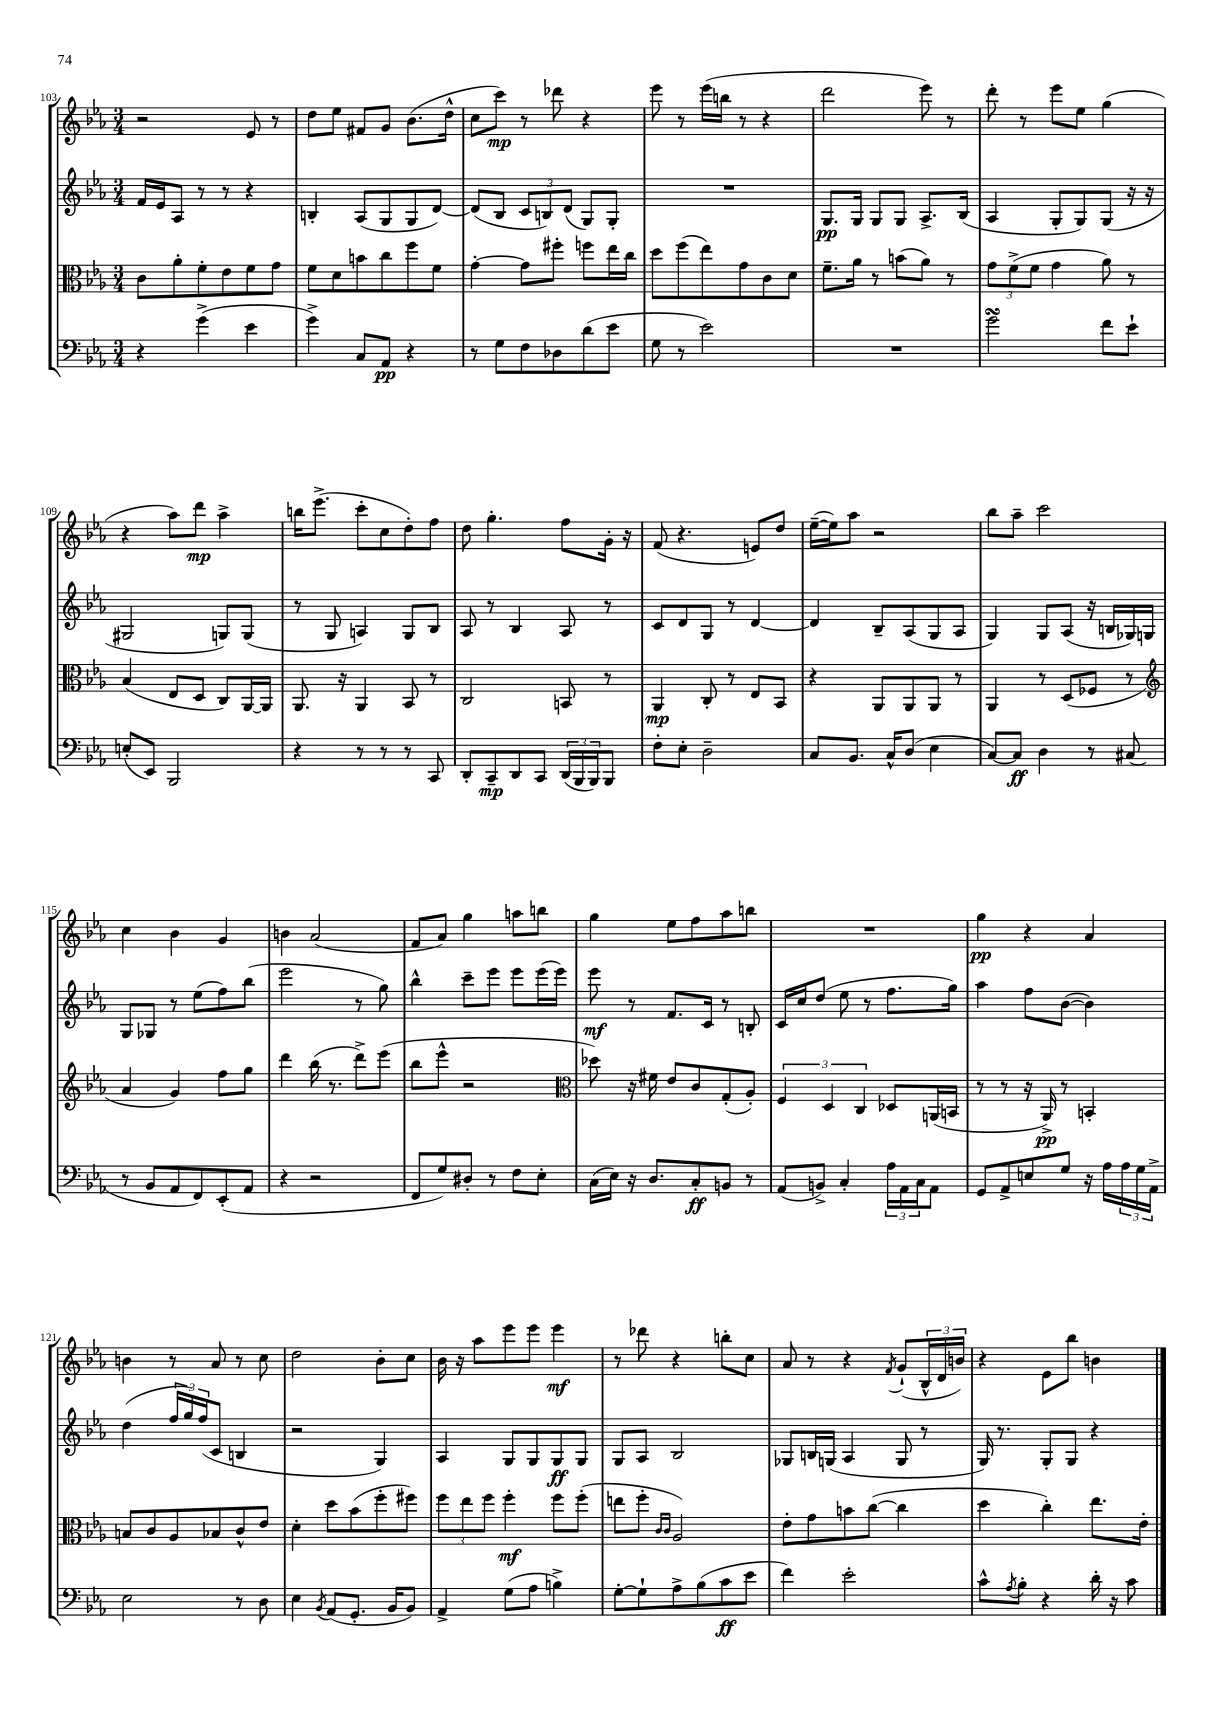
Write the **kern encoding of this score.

**kern	**dynam	**kern	**dynam	**kern	**dynam	**kern	**dynam
*part4	*part4	*part3	*part3	*part2	*part2	*part1	*part1
*staff4	*staff4	*staff3	*staff3	*staff2	*staff2	*staff1	*staff1
*clefF4	*	*clefC3	*	*clefG2	*	*clefG2	*
*k[b-e-a-]	*	*k[b-e-a-]	*	*k[b-e-a-]	*	*k[b-e-a-]	*
*M3/4	*	*M3/4	*	*M3/4	*	*M3/4	*
=103	=103	=103	=103	=103	=103	=103	=103
4r	.	8c\L	.	16f/LL	.	2r	.
.	.	.	.	16e-/J	.	.	.
.	.	8a-'\	.	8A-/J	.	.	.
(4g^\	.	8f'\	.	8r	.	.	.
.	.	8e-\	.	8r	.	.	.
4e-\	.	8f\	.	4r	.	8e-/	.
.	.	8g\J	.	.	.	8r	.
=104	=104	=104	=104	=104	=104	=104	=104
4g^\)	.	8f\L	.	4Bn'/	.	8dd\L	.
.	.	8d\	.	.	.	8ee-\J	.
8C/L	.	8bn\	.	(8A-/L	.	8f#X/L	.
8AA-/J	pp	8cc\	.	8G/	.	8g/J	.
4r	.	8ff\	.	8G/	.	(8.b-\L	.
.	.	8f\J	.	[8d/J)	.	.	.
.	.	.	.	.	.	16dd^^\Jk	.
=105	=105	=105	=105	=105	=105	=105	=105
8r	.	[4g'\	.	(8d/L]	.	8cc\L	.
8G\L	.	.	.	8B-/J	.	8ccc\J)	mp
8F\	.	8g\L]	.	12c/L	.	8r	.
.	.	.	.	12Bn/)	.	.	.
8D-X\	.	8ff#X'\J	.	.	.	8ddd-X\	.
.	.	.	.	(12d/J	.	.	.
(8d\	.	8ffn\L	.	8G/L)	.	4r	.
8e-\J	.	16ee-\L	.	8G'/J	.	.	.
.	.	16cc\JJ	.	.	.	.	.
=106	=106	=106	=106	=106	=106	=106	=106
8G\	.	8dd\L	.	2.r	.	8eee-\	.
8r	.	(8ff\	.	.	.	8r	.
2e-\)	.	8ee-\)	.	.	.	(16eee-\LL	.
.	.	.	.	.	.	16bbn\JJ	.
.	.	8g\	.	.	.	8r	.
.	.	8c\	.	.	.	4r	.
.	.	8d\J	.	.	.	.	.
=107	=107	=107	=107	=107	=107	=107	=107
2.r	.	8.f~\L	.	8.G/L	pp	2ddd\	.
.	.	16a-\Jk	.	16G/Jk	.	.	.
.	.	8r	.	8G/L	.	.	.
.	.	(8bn\L	.	8G/J	.	.	.
.	.	8a-\J)	.	8.A-^/L	.	8eee-\)	.
.	.	8r	.	.	.	8r	.
.	.	.	.	(16B-/Jk	.	.	.
=108	=108	=108	=108	=108	=108	=108	=108
2gsSsS\	.	12g\L	.	4A-/	.	8ddd'\	.
.	.	(12f^\	.	.	.	.	.
.	.	.	.	.	.	8r	.
.	.	12f\J	.	.	.	.	.
.	.	4g\	.	8G'/L	.	8eee-\L	.
.	.	.	.	8G/)	.	8ee-\J	.
8f\L	.	8a-\)	.	(8G/J	.	(4gg\	.
8e-`\J	.	8r	.	16r	.	.	.
.	.	.	.	16r	.	.	.
!!LO:LB:g=z
=109	=109	=109	=109	=109	=109	=109	=109
(8En'/L	.	(4B-/	.	2G#X/	.	4r	.
8EE-/J)	.	.	.	.	.	.	.
2BBB-/	.	8E-/L	.	.	.	8aa-\L)	.
.	.	8D/J	.	.	.	8ddd\J	mp
.	.	8C/L)	.	8Gn/L)	.	4aa-^\	.
.	.	[16AA-/L	.	(8G/J	.	.	.
.	.	16AA-/JJ]	.	.	.	.	.
=110	=110	=110	=110	=110	=110	=110	=110
4r	.	8.AA-/	.	8r	.	16bbn\KL	.
.	.	.	.	.	.	(8.eee-^\J	.
.	.	.	.	8G/	.	.	.
.	.	16r	.	.	.	.	.
8r	.	4AA-/	.	4An/)	.	8ccc'\L	.
8r	.	.	.	.	.	8cc\	.
8r	.	8BB-/	.	8G/L	.	8dd'\)	.
8CC/	.	8r	.	8B-/J	.	8ff\J	.
=111	=111	=111	=111	=111	=111	=111	=111
8DD'/L	.	2C/	.	8A-/	.	8dd\	.
8CC~/	mp	.	.	8r	.	4.gg'\	.
8DD/	.	.	.	4B-/	.	.	.
8CC/J	.	.	.	.	.	.	.
(24DD/LL	.	8BBn/	.	8A-/	.	8ff\L	.
24BBB-/	.	.	.	.	.	.	.
24BBB-/J)	.	.	.	.	.	.	.
8BBB-/J	.	8r	.	8r	.	16g'\Jk	.
.	.	.	.	.	.	16r	.
=112	=112	=112	=112	=112	=112	=112	=112
8F'\L	.	4AA-/	mp	8c/L	.	(8f/	.
8E-'\J	.	.	.	8d/	.	4.r	.
2D~\	.	8C'/	.	8G/J	.	.	.
.	.	8r	.	8r	.	.	.
.	.	8E-/L	.	[4d/	.	8en/L)	.
.	.	8BB-/J	.	.	.	8dd/J	.
=113	=113	=113	=113	=113	=113	=113	=113
8C/L	.	4r	.	4d/]	.	([16ee-~\LL	.
.	.	.	.	.	.	16ee-\J])	.
8.BB-/J	.	.	.	.	.	8aa-\J	.
.	.	8AA-/L	.	8B-~/L	.	2r	.
16C^^/KL	.	.	.	.	.	.	.
(8D/J	.	8AA-/	.	(8A-/	.	.	.
4E-\	.	8AA-/J	.	8G/	.	.	.
.	.	8r	.	8A-/J	.	.	.
=114	=114	=114	=114	=114	=114	=114	=114
[8C/L)	.	4AA-/	.	4G/)	.	8bb-\L	.
8C/J]	ff	.	.	.	.	8aa-~\J	.
4D\	.	8r	.	8G/L	.	2ccc\	.
.	.	(8D/L	.	(8A-/J	.	.	.
8r	.	8F-X/J	.	16r	.	.	.
.	.	.	.	16Bn/LL	.	.	.
(8C#X/	.	8r	.	16G-X/)	.	.	.
.	.	.	.	16Gn/JJ	.	.	.
!!LO:LB:g=z
=115	=115	=115	=115	=115	=115	=115	=115
*	*	*clefG2	*	*	*	*	*
8r	.	4a-/	.	8G/L	.	4cc\	.
8BB-/L	.	.	.	8G-X/J	.	.	.
8AA-/	.	4g/)	.	8r	.	4b-\	.
8FF/)	.	.	.	(8ee-\L	.	.	.
(8EE-'/	.	8ff\L	.	8ff\)	.	4g/	.
8AA-/J	.	8gg\J	.	(8bb-\J	.	.	.
=116	=116	=116	=116	=116	=116	=116	=116
4r	.	4ddd\	.	2eee-\	.	4bn\	.
2r	.	(16bb-\	.	.	.	(2a-/	.
.	.	8.r	.	.	.	.	.
.	.	8ddd^\L)	.	8r	.	.	.
.	.	(8eee-\J	.	8gg\)	.	.	.
=117	=117	=117	=117	=117	=117	=117	=117
8FF/L	.	8bb-\L	.	4bb-^^\	.	8f/L	.
8G/)	.	8eee-^^\J	.	.	.	8a-/J)	.
8D#X'/J	.	2r	.	8ccc~\L	.	4gg\	.
8r	.	.	.	8eee-\J	.	.	.
8F\L	.	.	.	8eee-\L	.	8aan\L	.
8E-'\J	.	.	.	(16eee-\L	.	8bbn\J	.
.	.	.	.	16eee-\JJ)	.	.	.
=118	=118	=118	=118	=118	=118	=118	=118
*	*	*clefC3	*	*	*	*	*
(16C\LL	.	8dd-X\)	.	8eee-\	mf	4gg\	.
16E-\JJ)	.	.	.	.	.	.	.
16r	.	16r	.	8r	.	.	.
8.D/L	.	16f#X\	.	.	.	.	.
.	.	8e-/L	.	8.f/L	.	8ee-\L	.
8C'/	ff	8c/	.	.	.	8ff\	.
.	.	.	.	16c/Jk	.	.	.
8BBn/J	.	(8G'/	.	8r	.	8aa-\	.
8r	.	8A-'/J)	.	8Bn'/	.	8bbn\J	.
=119	=119	=119	=119	=119	=119	=119	=119
(8AA-/L	.	6F/	.	16c/LL	.	2.r	.
.	.	.	.	16cc/J	.	.	.
8BBn^/J)	.	.	.	(8dd/J	.	.	.
.	.	6D/	.	.	.	.	.
4C'/	.	.	.	8ee-\	.	.	.
.	.	6C/	.	.	.	.	.
.	.	.	.	8r	.	.	.
24A-\LL	.	8D-X/L	.	8.ff\L	.	.	.
24AA-\	.	.	.	.	.	.	.
24C\J	.	.	.	.	.	.	.
8AA-\J	.	(16AAn/L	.	.	.	.	.
.	.	16BBn/JJ	.	16gg\Jk)	.	.	.
=120	=120	=120	=120	=120	=120	=120	=120
8GG/L	.	8r	.	4aa-\	.	4gg\	pp
8AA-^/	.	8r	.	.	.	.	.
8En/	.	16r	.	8ff\L	.	4r	.
.	.	16AA-^/)	pp	.	.	.	.
8G/J	.	8r	.	([8b-\J	.	.	.
16r	.	4BBn'/	.	4b-\])	.	4a-/	.
16A-\LL	.	.	.	.	.	.	.
24A-\	.	.	.	.	.	.	.
24G\	.	.	.	.	.	.	.
24AA-^\JJ	.	.	.	.	.	.	.
!!LO:LB:g=z
=121	=121	=121	=121	=121	=121	=121	=121
2E-\	.	8Bn/L	.	(4dd\	.	4bn\	.
.	.	8c/	.	.	.	.	.
.	.	8A-/	.	24ff/LL	.	8r	.
.	.	.	.	24gg/)	.	.	.
.	.	.	.	(24ff/J	.	.	.
.	.	8B-X/	.	8c/J	.	8a-/	.
8r	.	8c^^/	.	4Bn/	.	8r	.
8D\	.	8e-/J	.	.	.	8cc\	.
=122	=122	=122	=122	=122	=122	=122	=122
4E-\	.	4d'\	.	2r	.	2dd\	.
8qBB-/	.	.	.	.	.	.	.
(8AA-/L	.	8dd\L	.	.	.	.	.
8.GG'/J	.	(8b-\	.	.	.	.	.
.	.	8ff'\	.	4G/)	.	8b-'\L	.
16BB-/KL	.	.	.	.	.	.	.
8BB-/J)	.	8ff#X\J)	.	.	.	8cc\J	.
=123	=123	=123	=123	=123	=123	=123	=123
4AA-^/	.	12ff\L	.	4A-/	.	16b-\	.
.	.	.	.	.	.	16r	.
.	.	12ee-\	.	.	.	.	.
.	.	.	.	.	.	8aa-\L	.
.	.	12ff\J	.	.	.	.	.
(8G\L	.	4ff'\	mf	8G/L	.	8eee-\	.
8A-\J	.	.	.	8G/	.	8eee-\J	.
4Bn^\)	.	8ff\L	.	8G/	ff	4eee-\	mf
.	.	(8ff'\J	.	8G/J	.	.	.
=124	=124	=124	=124	=124	=124	=124	=124
[8G'\L	.	8een\L	.	8G/L	.	8r	.
8G`\]	.	8ff'\J	.	8A-/J	.	8ddd-X\	.
.	.	16qqc/LL	.	.	.	.	.
.	.	16qqc/JJ	.	.	.	.	.
8A-^\	.	2A-/)	.	2B-/	.	4r	.
(8B-\	.	.	.	.	.	.	.
8c\	ff	.	.	.	.	8bbn'\L	.
8e-\J	.	.	.	.	.	8cc\J	.
=125	=125	=125	=125	=125	=125	=125	=125
4f\)	.	8e-'\L	.	8G-X/L	.	8a-/	.
.	.	8g\	.	16Bn/L	.	8r	.
.	.	.	.	(16Gn/JJ	.	.	.
2e-'\	.	8bn\	.	4A-/	.	4r	.
.	.	([8cc\J	.	.	.	.	.
.	.	.	.	.	.	8qf/	.
.	.	4cc\]	.	8G/	.	(8g`/L	.
.	.	.	.	8r	.	24B-^^/L	.
.	.	.	.	.	.	24d/	.
.	.	.	.	.	.	24bn/JJ)	.
=126	=126	=126	=126	=126	=126	=126	=126
8c^^\L	.	4dd\	.	16G/)	.	4r	.
.	.	.	.	8.r	.	.	.
8qA-/	.	.	.	.	.	.	.
8B-'\J	.	.	.	.	.	.	.
4r	.	4cc'\)	.	8G'/L	.	8e-\L	.
.	.	.	.	8G/J	.	8bb-\J	.
16d'\	.	8.ee-\L	.	4r	.	4bn\	.
16r	.	.	.	.	.	.	.
8c\	.	.	.	.	.	.	.
.	.	16e-'\Jk	.	.	.	.	.
==	==	==	==	==	==	==	==
*-	*-	*-	*-	*-	*-	*-	*-
